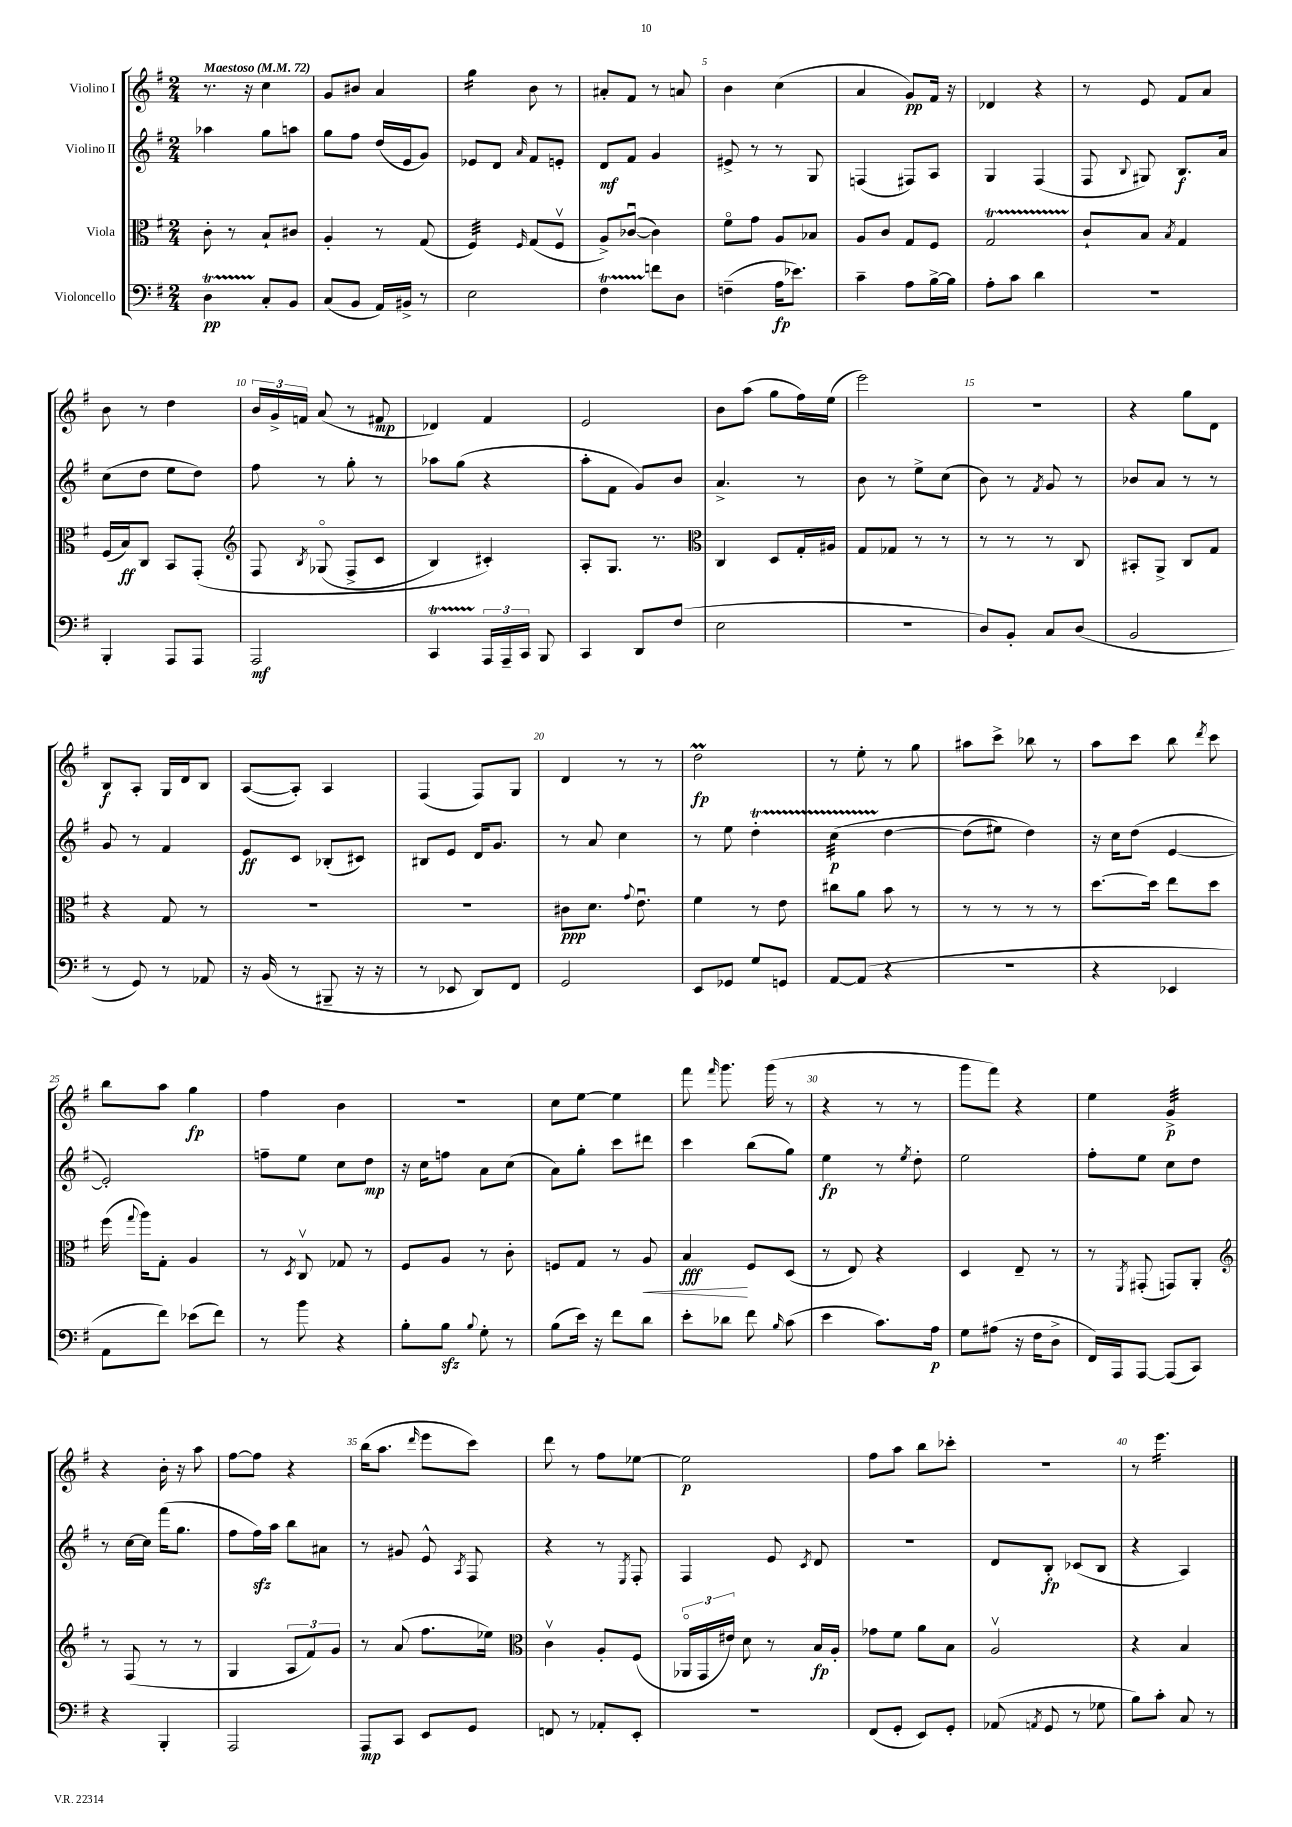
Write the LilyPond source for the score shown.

<<
\new StaffGroup <<
\new Staff = "s0" \with { instrumentName = "Violino I" } {
    \clef treble \key g \major \numericTimeSignature \time 2/4 \tempo "Maestoso" 4 = 72
    \autoBeamOff r8. r16 c''4 |
    g'8[ bis'8] a'4 |
    g''4:16 b'8 r8 |
    ais'8[-. fis'8] r8 a'8 |
    b'4 c''4( |
    a'4 g'8[\pp) fis'16] r16 |
    des'4 r4 |
    r8 e'8 fis'8[ a'8] |
    b'8 r8 d''4 |
    \tuplet 3/2 { b'16[ g'16-> f'16] } a'8( r8 fis'8\mp |
    des'4) fis'4 |
    e'2 |
    b'8[ a''8]( g''8[ fis''16) e''16]( |
    e'''2) |
    r2 |
    r4 g''8[ d'8] |
    b8[\f a8]-. g16[ d'16 b8] |
    a8[~( a8]-.) a4 |
    fis4( fis8[) g8] |
    d'4 r8 r8 |
    d''2\prall\fp |
    r8 e''8-. r8 g''8 |
    ais''8[ c'''8]-> bes''8 r8 |
    a''8[ c'''8] b''8 \acciaccatura { d'''8 } c'''8 |
    b''8[ a''8] g''4\fp |
    fis''4 b'4 |
    r2 |
    c''8[ e''8]~ e''4 |
    fis'''8 \grace { fis'''16 } g'''8. g'''16( r8 |
    r4 r8 r8 |
    g'''8[ fis'''8]) r4 |
    e''4 g'4:32->\p |
    r4 b'16-. r16 a''8 |
    fis''8[~ fis''8] r4 |
    b''16[( a''8.] \grace { d'''16 } e'''8[ c'''8]) |
    d'''8 r8 fis''8[ ees''8]~ |
    ees''2\p |
    fis''8[ a''8] b''8[ ces'''8]-. |
    r2 |
    r8 e'''4.:16 \bar "|." |
}
\new Staff = "s1" \with { instrumentName = "Violino II" } {
    \clef treble \key g \major \numericTimeSignature \time 2/4
    \autoBeamOff aes''4 g''8[ a''8] |
    g''8[ fis''8] d''16[( e'16 g'8]) |
    ees'8[ d'8] \grace { a'16 } fis'8[ e'8]-. |
    d'8[\mf fis'8] g'4 |
    eis'8-> r8 r8 g8 |
    f4( fis8[) a8] |
    g4 fis4( |
    fis8 \appoggiatura { b8 } gis8) b8.[\f a'16] |
    c''8[( d''8] e''8[ d''8]) |
    fis''8 r8 g''8-. r8 |
    aes''8[ g''8]( r4 |
    a''8[-. fis'8] g'8[) b'8] |
    a'4.-> r8 |
    b'8 r8 e''8[-> c''8]( |
    b'8) r8 \acciaccatura { fis'8 } g'8 r8 |
    bes'8[ a'8] r8 r8 |
    g'8 r8 fis'4 |
    e'8[\ff c'8] bes8[-.( cis'8]) |
    bis8[ e'8] d'16[ g'8.] |
    r8 a'8 c''4 |
    r8 e''8 d''4-.\startTrillSpan |
    c''4:32\p\( d''4~\stopTrillSpan |
    d''8[( eis''8]) d''4\) |
    r16 c''16[ d''8]( e'4~ |
    e'2-.) |
    f''8[-- e''8] c''8[ d''8]\mp |
    r16 c''16[ f''8] a'8[ c''8]( |
    a'8[) g''8]-. c'''8[ dis'''8] |
    c'''4 b''8[( g''8]) |
    e''4\fp r8 \acciaccatura { e''8 } d''8-. |
    e''2 |
    fis''8[-. e''8] c''8[ d''8] |
    r8 c''16[~ c''16] fis'''16[( g''8.] |
    fis''8[ fis''16\sfz) a''16] b''8[ ais'8] |
    r8 gis'8 e'8-^ \acciaccatura { a8 } fis8 |
    r4 r8 \acciaccatura { e8 } fis8-. |
    fis4 e'8 \acciaccatura { c'8 } d'8 |
    R2 |
    d'8[ b8]-.\fp ces'8[( b8] |
    r4 a4) \bar "|." |
}
\new Staff = "s2" \with { instrumentName = "Viola" } {
    \clef alto \key g \major \numericTimeSignature \time 2/4
    \autoBeamOff c'8-. r8 b8[-! cis'8] |
    a4-. r8 g8( |
    fis4:32) \grace { fis16 } g8[( fis8]\upbow |
    a8[->) ces'8]~\downbow( ces'4) |
    fis'8[\flageolet g'8] a8[ bes8] |
    a8[ c'8] g8[ fis8] |
    g2\startTrillSpan |
    c'8[-!\stopTrillSpan b8] \acciaccatura { b8 } g4 |
    fis16[( b16\ff) c8] b,8[ g,8]-.\( |
    \clef treble fis8 \acciaccatura { b8 } ges8\flageolet( fis8[-> c'8] |
    b4) cis'4-.\) |
    a8[-. g8.] r8. |
    \clef alto c4 d8[ g16-. ais16] |
    g8[ ges8] r8 r8 |
    r8 r8 r8 c8 |
    bis,8[-. a,8]-> c8[ g8] |
    r4 g8 r8 |
    R2 |
    R2 |
    cis'8[\ppp d'8.] \appoggiatura { g'8 } e'8.\downbow |
    fis'4 r8 e'8 |
    cis''8[ a'8] b'8 r8 |
    r8 r8 r8 r8 |
    d''8.[~ d''16] e''8[ d''8] |
    fis''16( \appoggiatura { g''8 } a''16[) g8]-. a4 |
    r8 \acciaccatura { d8 } c8\upbow ges8 r8 |
    fis8[ a8] r8 c'8-. |
    f8[ g8] r8 a8\< |
    b4\fff\! fis8[ d8]( |
    r8 e8) r4 |
    d4 e8-- r8 |
    r8 \acciaccatura { fis,8 } gis,8-.( g,8[) a,8]-. |
    \clef treble r8 fis8( r8 r8 |
    g4 \tuplet 3/2 { a8[ fis'8) g'8] } |
    r8 a'8( fis''8.[ ees''16]) |
    \clef alto c'4\upbow a8[-. fis8]( |
    \tuplet 3/2 { aes,16[\flageolet g,16 eis'16]) } d'8 r8 b16[\fp a16]-. |
    ges'8[ fis'8] a'8[ b8] |
    a2\upbow |
    r4 b4 \bar "|." |
}
\new Staff = "s3" \with { instrumentName = "Violoncello" } {
    \clef bass \key g \major \numericTimeSignature \time 2/4
    \autoBeamOff d4\startTrillSpan\pp c8[-.\stopTrillSpan b,8] |
    c8[( b,8] a,16[) bis,16]-> r8 |
    e2 |
    fis4\startTrillSpan f'8[\stopTrillSpan d8] |
    f4--( a16[\fp ees'8.]) |
    c'4-- a8[ b16~-> b16] |
    a8[-. c'8] d'4 |
    R2 |
    b,,4-. a,,8[ a,,8] |
    a,,2\mf |
    c,4\startTrillSpan \tuplet 3/2 { a,,16[\stopTrillSpan a,,16-- c,16] } b,,8 |
    c,4 d,8[ fis8]( |
    e2 |
    r2 |
    d8[) b,8]-. c8[ d8]( |
    b,2 |
    r8 g,8) r8 aes,8 |
    r16 b,16( r8 bis,,8-- r16 r16 |
    r8 ees,8 d,8[) fis,8] |
    g,2 |
    e,8[ ges,8] g8[ g,8] |
    a,8[~ a,8]( r4 |
    R2 |
    r4 ees,4 |
    a,8[ fis'8]) ees'8[( fis'8]) |
    r8 b'8 r4 |
    b8[-. b8]\sfz \appoggiatura { b8 } g8-. r8 |
    b8[( e'16]) r16 fis'8[ d'8] |
    e'8[-. des'8] fis'8 \grace { b16 } c'8( |
    e'4 c'8.[) a16]\p |
    g8[ ais8]( r16 fis16[ d8]-> |
    fis,16[) a,,16 a,,8]~ a,,8[( c,8]) |
    r4 b,,4-. |
    a,,2 |
    a,,8[\mp c,8] e,8[ g,8] |
    f,8 r8 aes,8[-. e,8]-. |
    R2 |
    fis,8[( g,8]-. e,8[) g,8]-. |
    aes,8( \acciaccatura { a,8 } g,8 r8 ges8 |
    b8[) c'8]-. c8 r8 \bar "|." |
}
>>
>>
\layout { \context { \Score \override BarNumber.break-visibility = ##(#f #t #t) barNumberVisibility = #(every-nth-bar-number-visible 5) } }
